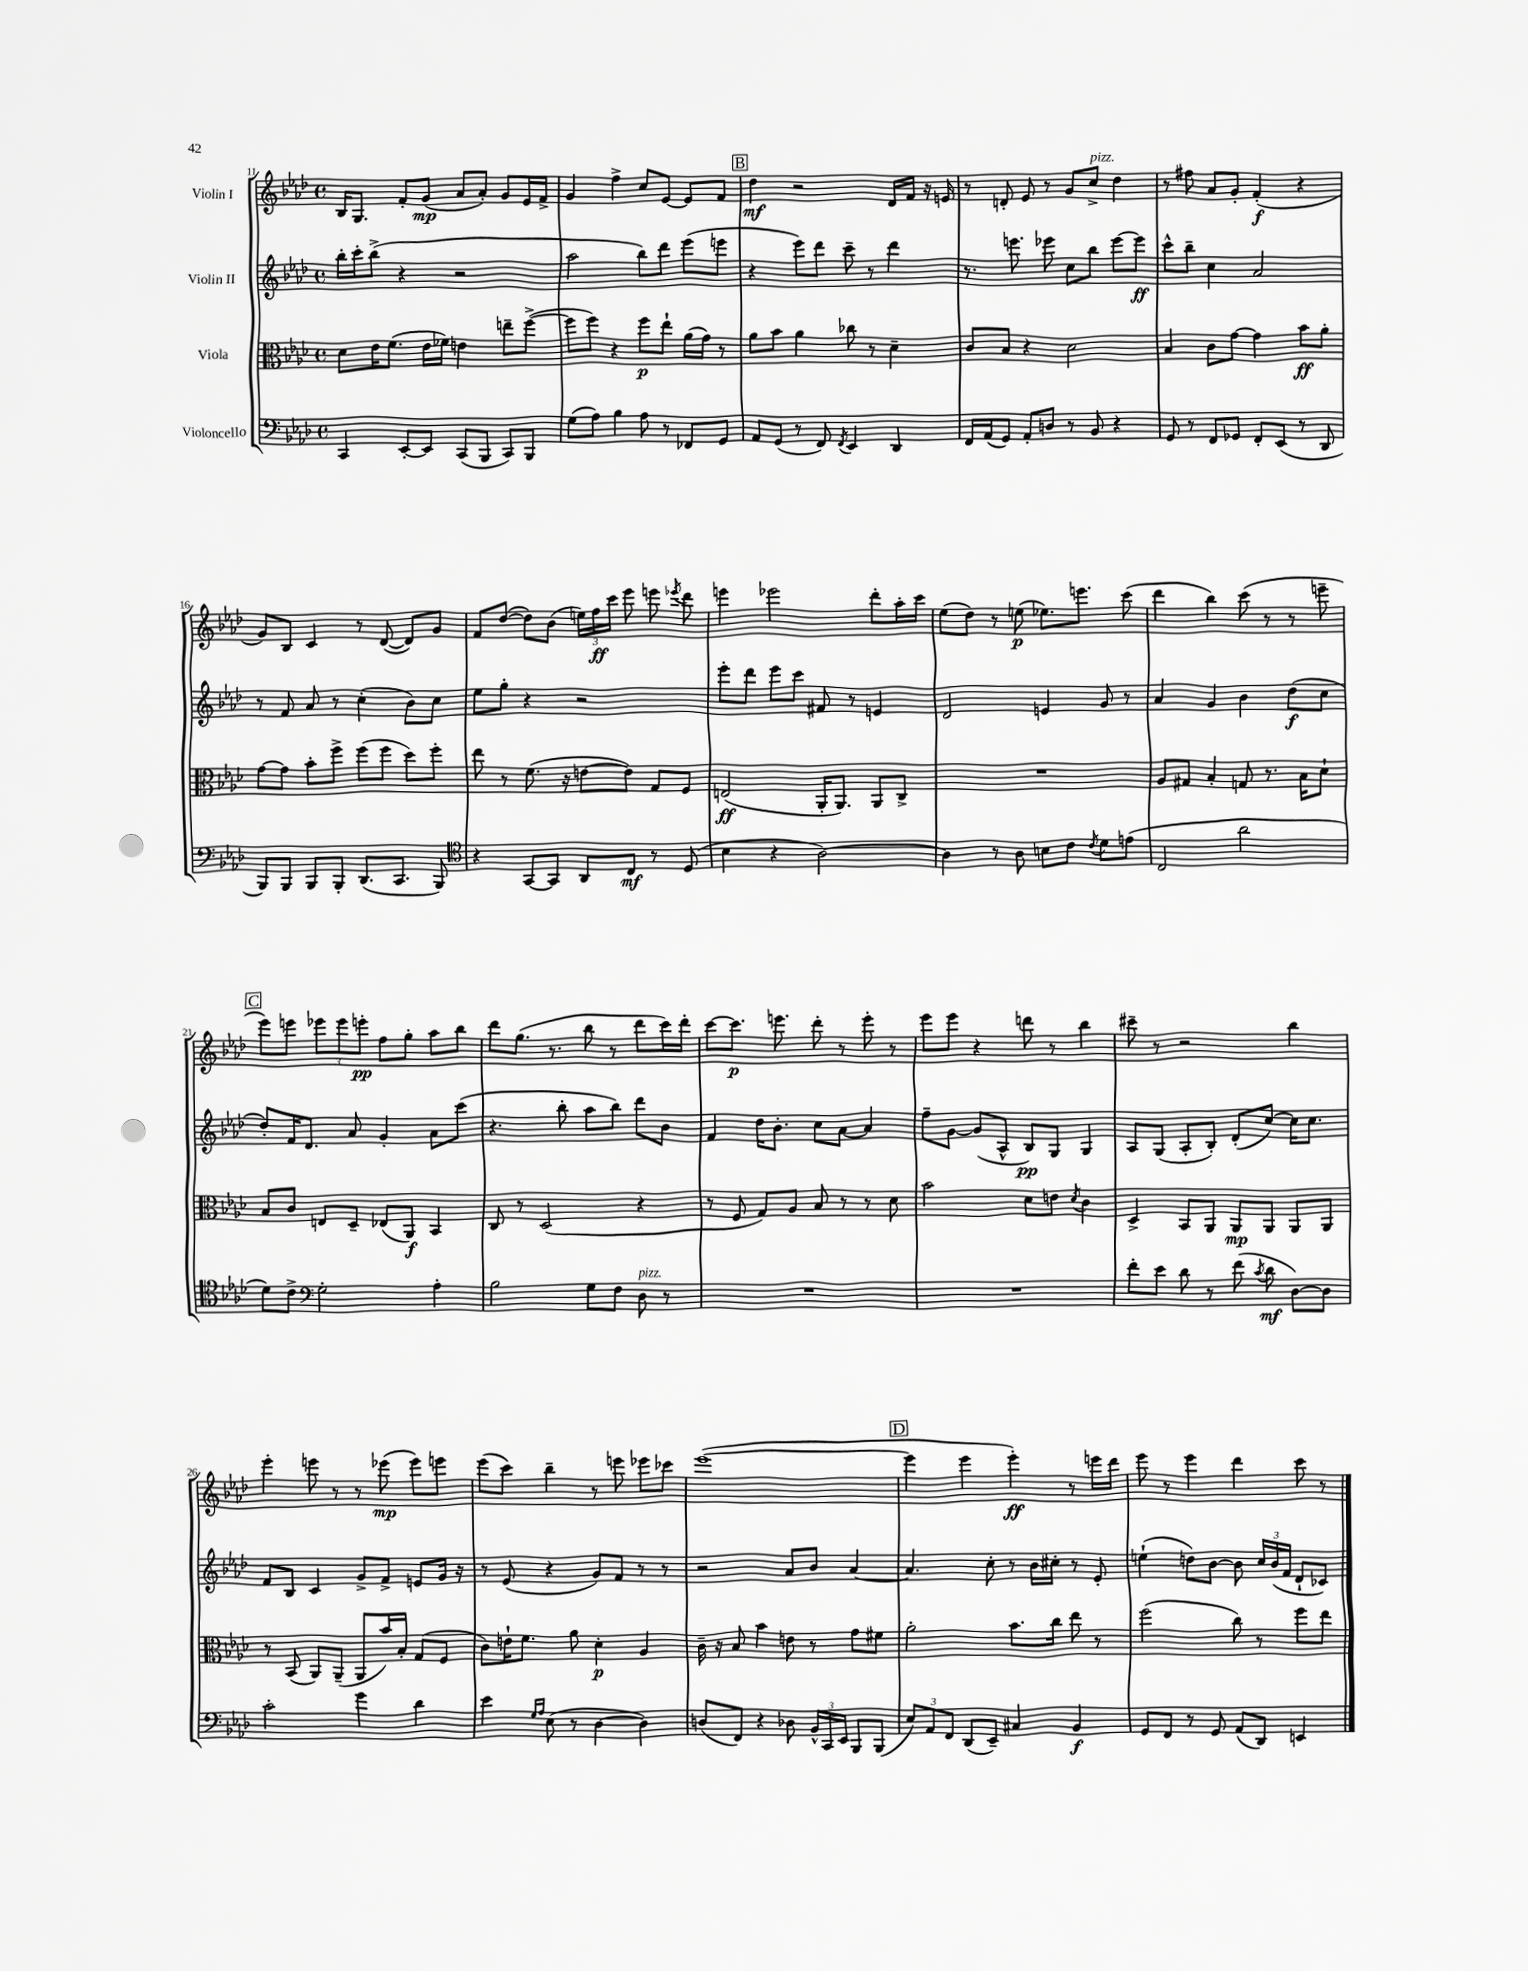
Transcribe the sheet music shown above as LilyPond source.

<<
\new StaffGroup <<
\new Staff = "s0" \with { instrumentName = "Violin I" } {
    \clef treble \key aes \major \defaultTimeSignature \time 4/4
    \autoBeamOff bes16[ g8.] f'8[-. g'8]\mp( aes'8[ aes'8]-.) g'8[ ees'16 f'16]-> |
    g'4 f''4-> c''8[ ees'8]~ ees'8[ f'8] |
    \mark \markup { \box "B" } des''4\mf r2 des'16[ f'16] r16 e'16 |
    r8 d'8-. ees'8 r8 g'8[ c''8]->^\markup { \italic "pizz." } des''4 |
    r8 fis''8 aes'8[ g'8]-. f'4-.\f( r4 |
    g'8[) bes8] c'4 r8 des'8~( des'8[) g'8] |
    f'8[ des''8]~( des''8[) bes'8]( \tuplet 3/2 { e''16[) f''16\ff c'''16] } ees'''8 e'''8 \acciaccatura { ees'''8 } des'''8 |
    e'''4 ees'''2 des'''8[-. aes''16-. c'''16] |
    ees''8[( des''8]) r8 e''8\p( ees''8.[) e'''8.] c'''8( |
    des'''4 bes''4) c'''8( r8 r8 e'''8-- |
    \mark \markup { \box "C" } ees'''8[) e'''8] \tuplet 3/2 { ees'''8[ ees'''8 e'''8]-.\pp } f''8[ g''8]-. aes''8[ bes''8] |
    des'''8[ g''8.]( r8. bes''8 r8 des'''8[ c'''16) des'''16]-. |
    c'''8[~ c'''8.]\p e'''8. des'''8-. r8 e'''8-. r8 |
    ees'''8[ ees'''8] r4 d'''8 r8 bes''4 |
    cis'''8-- r8 r2 bes''4 |
    ees'''4-. e'''8 r8 r8 ees'''8\mp( ees'''8[) e'''8] |
    ees'''8[( c'''8]) bes''4-- r8 e'''8 ees'''8[ ces'''8] |
    ees'''1~( |
    \mark \markup { \box "D" } ees'''4 ees'''4 ees'''4-.\ff) r8 e'''16[ des'''16] |
    ees'''8 r8 ees'''4 des'''4 c'''8 r8 \bar "|." |
}
\new Staff = "s1" \with { instrumentName = "Violin II" } {
    \clef treble \key aes \major \defaultTimeSignature \time 4/4
    \autoBeamOff bes''16[-. c'''16-. bes''8]->( r4 r2 |
    aes''2 bes''8[) des'''8] ees'''8[( e'''8] |
    \mark \markup { \box "B" } r4 ees'''8[) des'''8] c'''8-- r8 des'''4 |
    r8. e'''8. ees'''8 c''8[ bes''8] ees'''8[~ ees'''8]\ff |
    c'''8[-^ bes''8]-- c''4 aes'2 |
    r8 f'8 aes'8 r8 c''4-.( bes'8[) c''8] |
    ees''8[ g''8]-. r4 r2 |
    ees'''8[-. des'''8] ees'''8[ c'''8] fis'8 r8 e'4 |
    des'2 e'4 g'8 r8 |
    aes'4 g'4 bes'4 des''8[\f( c''8] |
    \mark \markup { \box "C" } des''8[-.) f'16 des'8.] aes'8 g'4-. aes'8[ c'''8]( |
    r4. bes''8-. aes''8[ bes''8]) des'''8[ bes'8] |
    f'4 des''16[ bes'8.]-. c''8[ aes'8]~ aes'4 |
    f''8[-- g'8]~ g'8[( aes8]-^ bes8[\pp) g8] g4 |
    aes8[ g8]( aes8[-. bes8]-.) des'8[-.( c''8]~) c''16[ c''8.] |
    f'8[ bes8] c'4 g'8[-> f'8]-> e'8[ g'16] r16 |
    r8 ees'8( r4 g'8[) f'8] r8 r8 |
    r2 aes'8[ bes'8] aes'4~ |
    \mark \markup { \box "D" } aes'4. c''8-. r8 bes'16[ cis''16]-. r8 ees'8-. |
    e''4-!( d''8[) bes'8]~ bes'8 \tuplet 3/2 { c''16[ bes'16( f'16] } des'8[-! ces'8]) \bar "|." |
}
\new Staff = "s2" \with { instrumentName = "Viola" } {
    \clef alto \key aes \major \defaultTimeSignature \time 4/4
    \autoBeamOff des'8[ ees'16 f'8.]( ees'16[ fes'16]) e'4 e''8[-- f''8]~->( |
    f''8[ f''8]) r4 f''8[\p ees''8]-! aes'16[( g'16]) r8 |
    \mark \markup { \box "B" } aes'8[ bes'8] aes'4 ces''8 r8 des'4-- |
    c'8[ bes8] r4 des'2 |
    bes4 c'8[ g'8]~ g'4 bes'8[\ff aes'8]-. |
    g'8[~ g'8] bes'8[-. f''8]-> f''8[( f''8] des''8[) f''8]-. |
    ees''8 r8 f'8.( r16 e'8[~ e'8]) g8[ f8] |
    e2\ff( aes,16[-. aes,8.]) aes,8[ c8]-> |
    R1 |
    aes8[ gis8] bes4-. g8 r8. bes16[ des'8]-! |
    \mark \markup { \box "C" } bes8[ c'8] e8[ des8]-- ees8[( aes,8]\f) bes,4 |
    c8 r8 des2( r4 |
    r8 f8 g8[) aes8] bes8 r8 r8 des'8 |
    bes'2 des'8[ e'8] \acciaccatura { des'8 } c'4 |
    des4-> bes,8[ aes,8] aes,8[\mp aes,8] aes,8[ aes,8] |
    r8 bes,8( aes,8[) aes,8]--( aes,8[ bes'16) bes16]-. g8[( f8] |
    c'8[) e'16-! f'8.] aes'8 des'4-.\p aes4 |
    c'16-- r16 bes8 bes'4 e'8 r8 g'8[ fis'8] |
    \mark \markup { \box "D" } aes'2-. bes'8.[ c''16] ees''8 r8 |
    f''2( c''8) r8 f''8[ ees''8] \bar "|." |
}
\new Staff = "s3" \with { instrumentName = "Violoncello" } {
    \clef bass \key aes \major \defaultTimeSignature \time 4/4
    \autoBeamOff c,4 ees,8[~-. ees,8] c,8[( bes,,8] c,8[) bes,,8] |
    g8[( aes8]) bes4 aes8 r8 fes,8[ g,8] |
    \mark \markup { \box "B" } aes,8[ g,8]( r8 f,8) \acciaccatura { f,8 } ees,4 des,4 |
    f,16[ aes,16( g,8]) aes,8[-. d8] r8 bes,8 r4 |
    g,8 r8 f,8[ ges,8] f,8[-. ees,8]( r8 des,8 |
    bes,,8[) bes,,8] bes,,8[ bes,,8]-. des,8.[( c,8.] bes,,8) |
    \clef tenor r4 g,8[~ g,8] aes,8[ c8]\mf r8 des8( |
    bes4 r4 aes2~) |
    aes4 r8 aes8 b8[ c'8] \acciaccatura { c'8 } des'8[ e'8]( |
    c2 aes'2 |
    \mark \markup { \box "C" } des'8[) c'8]-> \clef bass g2-. aes4-. |
    bes2 g8[ f8] des8^\markup { \italic "pizz." } r8 |
    R1 |
    R1 |
    f'8[-. ees'8] des'8 r8 f'8( \acciaccatura { c'8 } des'8\mf des8[~) des8] |
    c'2-. g'4 des'4 |
    ees'4 \grace { g16[ aes16] } ees8( r8 des4~ des4) |
    d8[( f,8]) r4 des8 \tuplet 3/2 { bes,16[-^ c,16 ees,16] } bes,,8[ bes,,8]( |
    \mark \markup { \box "D" } \tuplet 3/2 { ees8[) aes,8 f,8] } des,8[( ees,8]--) cis4 bes,4\f |
    g,8[ f,8] r8 g,8 aes,8[( des,8]) e,4 \bar "|." |
}
>>
>>
\layout { \context { \Score currentBarNumber = #11 } }
